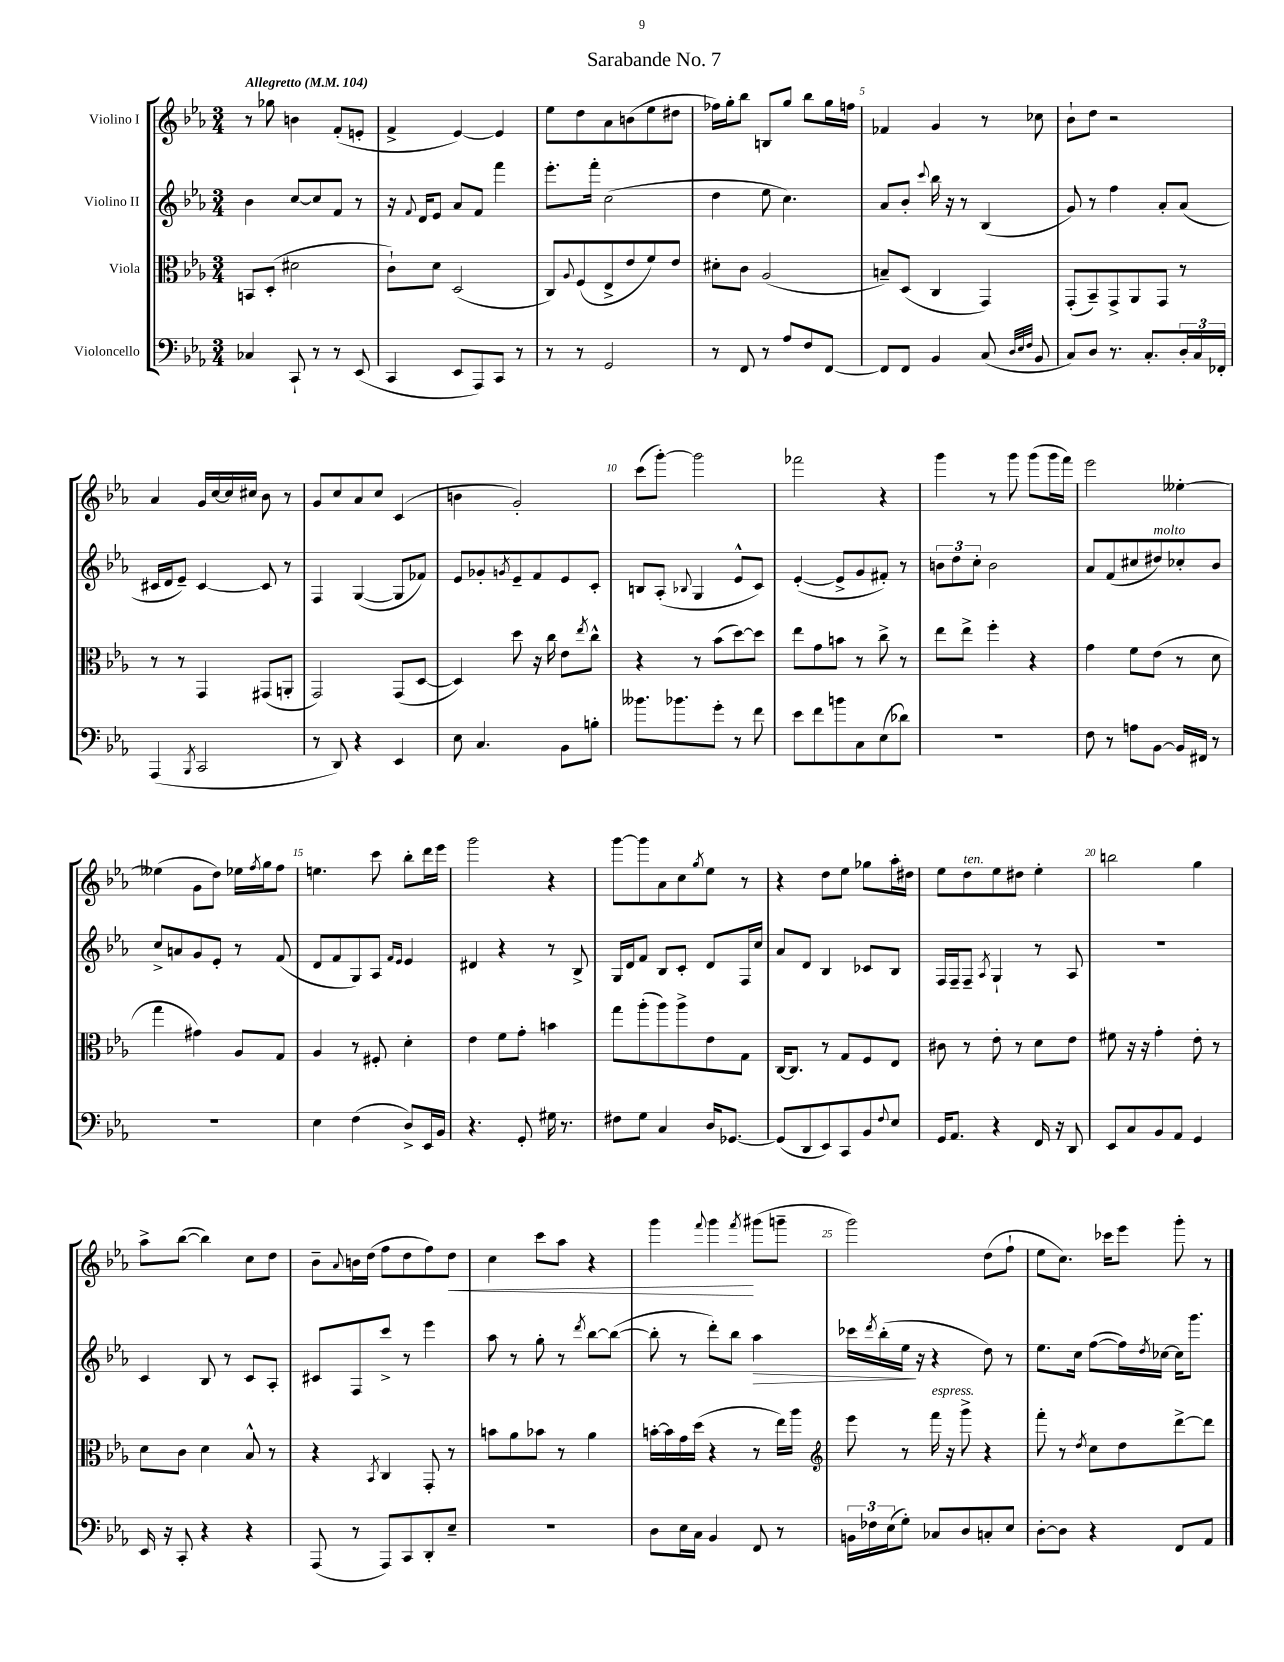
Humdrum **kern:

**kern	**kern	**kern	**kern
*staff4	*staff3	*staff2	*staff1
*clefF4	*clefC3	*clefG2	*clefG2
*k[b-e-a-]	*k[b-e-a-]	*k[b-e-a-]	*k[b-e-a-]
*M3/4	*M3/4	*M3/4	*M3/4
*MM104	*MM104	*MM104	*MM104
4C-/	8BB/L	4b-\	8r
.	(8D'/J	.	8gg-\
8CC`/	2d#\	[8cc/L	4b\
8r	.	8cc/]	.
8r	.	8f/J	(8f'/L
(8EE-/	.	8r	8e'/J
=	=	=	=
4CC/	8c`\L)	16r	4f^/
.	.	8qqf/	.
.	.	16d/LK	.
.	8d\J	8e-/J	.
8EE-/L	(2D/	8a-/L	[4e-/)
8AAA-/)	.	8f/J	.
8CC/J	.	4fff\	4e-/]
8r	.	.	.
=	=	=	=
8r	8C/L)	8.eee-'\L	8ee-\L
.	8qqA-/	.	.
8r	(8F/	.	8dd\
.	.	16fff'\Jk	.
2GG/	8E-^/	(2cc\	8a-\
.	8e-/	.	(8b\
.	8f/)	.	8ee-\
.	8e-/J	.	8dd#\J
=	=	=	=
8r	8d#'\L	4dd\	16ff-\LL)
.	.	.	16gg'\J
8FF/	8c\J	.	8bb-\J
8r	(2A-/	8ee-\	8B/L
8A-/L	.	4.cc\)	8gg/J
8F/	.	.	8bb-\L
[8FF/J	.	.	16gg\L
.	.	.	16ff\JJ
=	=	=	=
8FF/]L	8B~/L)	8a-/L	4f-/
8FF/J	(8D/J	8b-'/J	.
.	.	8qqccc/	.
4BB-/	4C/	16bb-\	4g/
.	.	16r	.
.	.	8r	.
(8C/	4GG/)	(4B-/	8r
32qqD/LLL	.	.	.
32qqE-/	.	.	.
32qqF/JJJ	.	.	.
8BB-/	.	.	8cc-\
=	=	=	=
8C/L)	(8GG'/L	8g/)	8b-`\L
8D/J	8BB-~/)	8r	8dd\J
8.r	8GG^/	4ff\	2r
.	8AA-/	.	.
8.C'/L	.	.	.
.	8GG/J	8a-'/L	.
24D'/L	8r	(8a-/J	.
24C/	.	.	.
24FF-'/JJ	.	.	.
=	=	=	=
(4AAA-/	8r	16c#/LL	4a-/
.	.	16d/J	.
.	8r	8e-~/J)	.
8qBBB-/	.	.	.
2CC/	4GG/	[4c#/	16g/LL
.	.	.	[16cc/
.	.	.	16cc/]
.	.	.	16cc#/JJ
.	(8GG#/L	8c#/]	8b-\
.	8AA'/J	8r	8r
=	=	=	=
8r	2GG/)	4F/	8g/L
8DD/)	.	.	8cc/
4r	.	([4G/	8a-/
.	.	.	8cc/J
4EE-/	(8GG/L	8G/]L	(4c/
.	[8D/J	8f-/J)	.
=	=	=	=
8E-\	4D/])	8e-/L	4b\
4.C/	.	8g-'/	.
.	.	8qg/	.
.	8dd\	8e-~/	2g'/)
.	16r	8f/	.
.	16cc\	.	.
8BB-\L	8e-\L	8e-/	.
.	8qee-/	.	.
8B'\J	8cc^^\J	8c'/J	.
=	=	=	=
8.b--\L	4r	8B/L	(8ccc\L
.	.	(8A-'/J	[8ggg'\J)
8.b-\	.	.	.
.	.	8qqB-/	.
.	8r	4G/	2ggg\]
8g'\J	(8b-\L	.	.
8r	[8dd\)	8e-^^/L	.
8f\	8dd\]J	8c/J)	.
=	=	=	=
8e-\L	8ee-\L	([4e-'/	2fff-\
8f\	8g\	.	.
8b\	8b\J	8e-^/]L	.
8C\	8r	8g/	.
(8E-\	8cc^\	8f#'/J)	4r
8d-\J)	8r	8r	.
=	=	=	=
2.r	8ee-\L	12b\L	4ggg\
.	.	12dd\	.
.	8ee-^\J	.	.
.	.	12cc'\J	.
.	4ff'\	2b\	8r
.	.	.	8ggg\
.	4r	.	(8ggg\L
.	.	.	16ggg\L
.	.	.	16fff\JJ)
=	=	=	=
8F\	4g\	8a-/L	2eee-\
8r	.	(8f/	.
8A\L	8f\L	8cc#/	.
[8BB-\J	(8e-\J	8dd#/)	.
16BB-/]LL	8r	8cc-'/	[4ee--'\
16FF#/JJ	.	.	.
8r	8d\	8b-/J	.
=	=	=	=
2.r	4gg\	8cc^/L	(4ee--\]
.	.	8a/	.
.	4g#\)	8g/	8g\L
.	.	8e-'/J	8dd\J)
.	8A-/L	8r	16ee-\LL
.	.	.	8qff/
.	.	.	16gg\J
.	8G/J	(8f/	8ff\J
=	=	=	=
4E-\	4A-/	8d/L	4.ee\
.	.	8f/	.
(4F\	8r	8G/)	.
.	8F#'/	8A-/J	8ccc\
.	.	16qqf/LL	.
.	.	16qqe-/JJ	.
8D^/L)	4d'\	4e-/	8bb-'\L
16EE-/L	.	.	16ddd\L
16BB-/JJ	.	.	16eee-\JJ
=	=	=	=
4.r	4e-\	4d#/	2ggg\
.	8f\L	4r	.
8GG'/	8g'\J	.	.
16G#\	4b\	8r	4r
8.r	.	.	.
.	.	8B-^/	.
=	=	=	=
8F#\L	8gg\L	16G/LL	[8ggg\L
.	.	16d/J	.
8G\J	(8aa-'\	8f/J	8ggg\]
4C/	8aa-\)	8B-/L	8a-\
.	8aa-^\	8c'/J	8cc\
.	.	.	8qgg/
16D/LK	8e-\	8d/L	8ee-\J
[8.GG-/J	.	.	.
.	8G\J	16F/L	8r
.	.	16cc/JJ	.
=	=	=	=
(8GG-/]L	[16C/LK	8a-/L	4r
.	8.C/]J	.	.
8DD/	.	8d/J	.
8EE-/)	8r	4B-/	8dd\L
8CC/	8G/L	.	8ee-\J
8BB-/	8F/	8c-/L	8gg-\L
8qqF/	.	.	.
8E-/J	8E-/J	8B-/J	16aa-'\L
.	.	.	16dd#\JJ
=	=	=	=
16GG/LK	8c#\	16F/LL	8ee-\L
8.AA-/J	.	16F~/J	.
.	8r	8F~/J	8dd\
.	.	8qA-/	.
4r	8e-'\	4G`/	8ee-\
.	8r	.	8dd#\J
16FF/	8d\L	8r	4ee-'\
16r	.	.	.
8DD/	8e-\J	8A-/	.
=	=	=	=
8EE-/L	8f#\	2.r	2bb\
8C/	16r	.	.
.	16r	.	.
8BB-/	4g'\	.	.
8AA-/J	.	.	.
4GG/	8e-'\	.	4gg\
.	8r	.	.
=	=	=	=
16EE-/	8d\L	4c/	8aa-^\L
16r	.	.	.
8CC'/	8c\J	.	([8bb-\J
4r	4d\	8B-/	4bb-\])
.	.	8r	.
4r	8B-^^/	8c/L	8cc\L
.	8r	8A-'/J	8dd\J
=	=	=	=
(8AAA-/	4r	8c#/L	8b-~\L
.	.	.	8qqa-/
8r	.	8F/	16b\L
.	.	.	(16dd\JJ
.	8qBB-/	.	.
8AAA-/L)	4C/	8ccc^/J	8ff\L
8CC/	.	8r	8dd\
8DD'/	8GG'/	4eee-\	8ff\)
8E-~/J	8r	.	8dd\J
=	=	=	=
2.r	8b\L	8aa-\	4cc\
.	8a-\	8r	.
.	8b-\J	8gg'\	8ccc\L
.	8r	8r	8aa-\J
.	.	8qddd/	.
.	4a-\	[8bb-\L	4r
.	.	(8bb-\_J	.
=	=	=	=
8D\L	[16b'\LL	8bb-'\]	4ggg\
.	16b\]	.	.
16E-\L	16g\	8r	.
16C\JJ	(16dd\JJ	.	.
.	.	.	8qqfff/
4BB-/	4r	8ddd'\L)	4ggg\
.	.	8bb-\J	.
.	.	.	8qfff/
8FF/	8r	4aa-\	(8ggg#\L
8r	16ee-\LL)	.	8ggg~\J
.	16aa-\JJ	.	.
=	=	=	=
*	*clefG2	*	*
24BB\LL	8eee-\	16ccc-\LL	2ggg\)
24F-\	.	.	.
.	.	8qddd/	.
.	.	(16bb-'\	.
(24E-\J	.	.	.
8G'\J)	8r	16ee-\JJ	.
.	.	16r	.
8C-/L	16fff\	4r	.
.	16r	.	.
8D/	8ggg^\	.	.
8C'/	4r	8dd\)	(8dd\L
8E-/J	.	8r	8ff`\J
=	=	=	=
[8D'\L	8fff'\	8.ee-\L	8ee-\L
8D\]J	8r	.	8.cc\J)
.	.	16cc\Jk	.
.	8qdd/	.	.
4r	8cc\L	([8ff\L	.
.	.	.	16ccc-\LK
.	8dd\	16ff\]L)	8eee-\J
.	.	8qdd/	.
.	.	[16cc-\JJ	.
8FF/L	[8ddd^\	16cc-\]LK	8ggg'\
.	.	8.ggg\J	.
8AA-/J	8ddd\]J	.	8r
==	==	==	==
*-	*-	*-	*-
